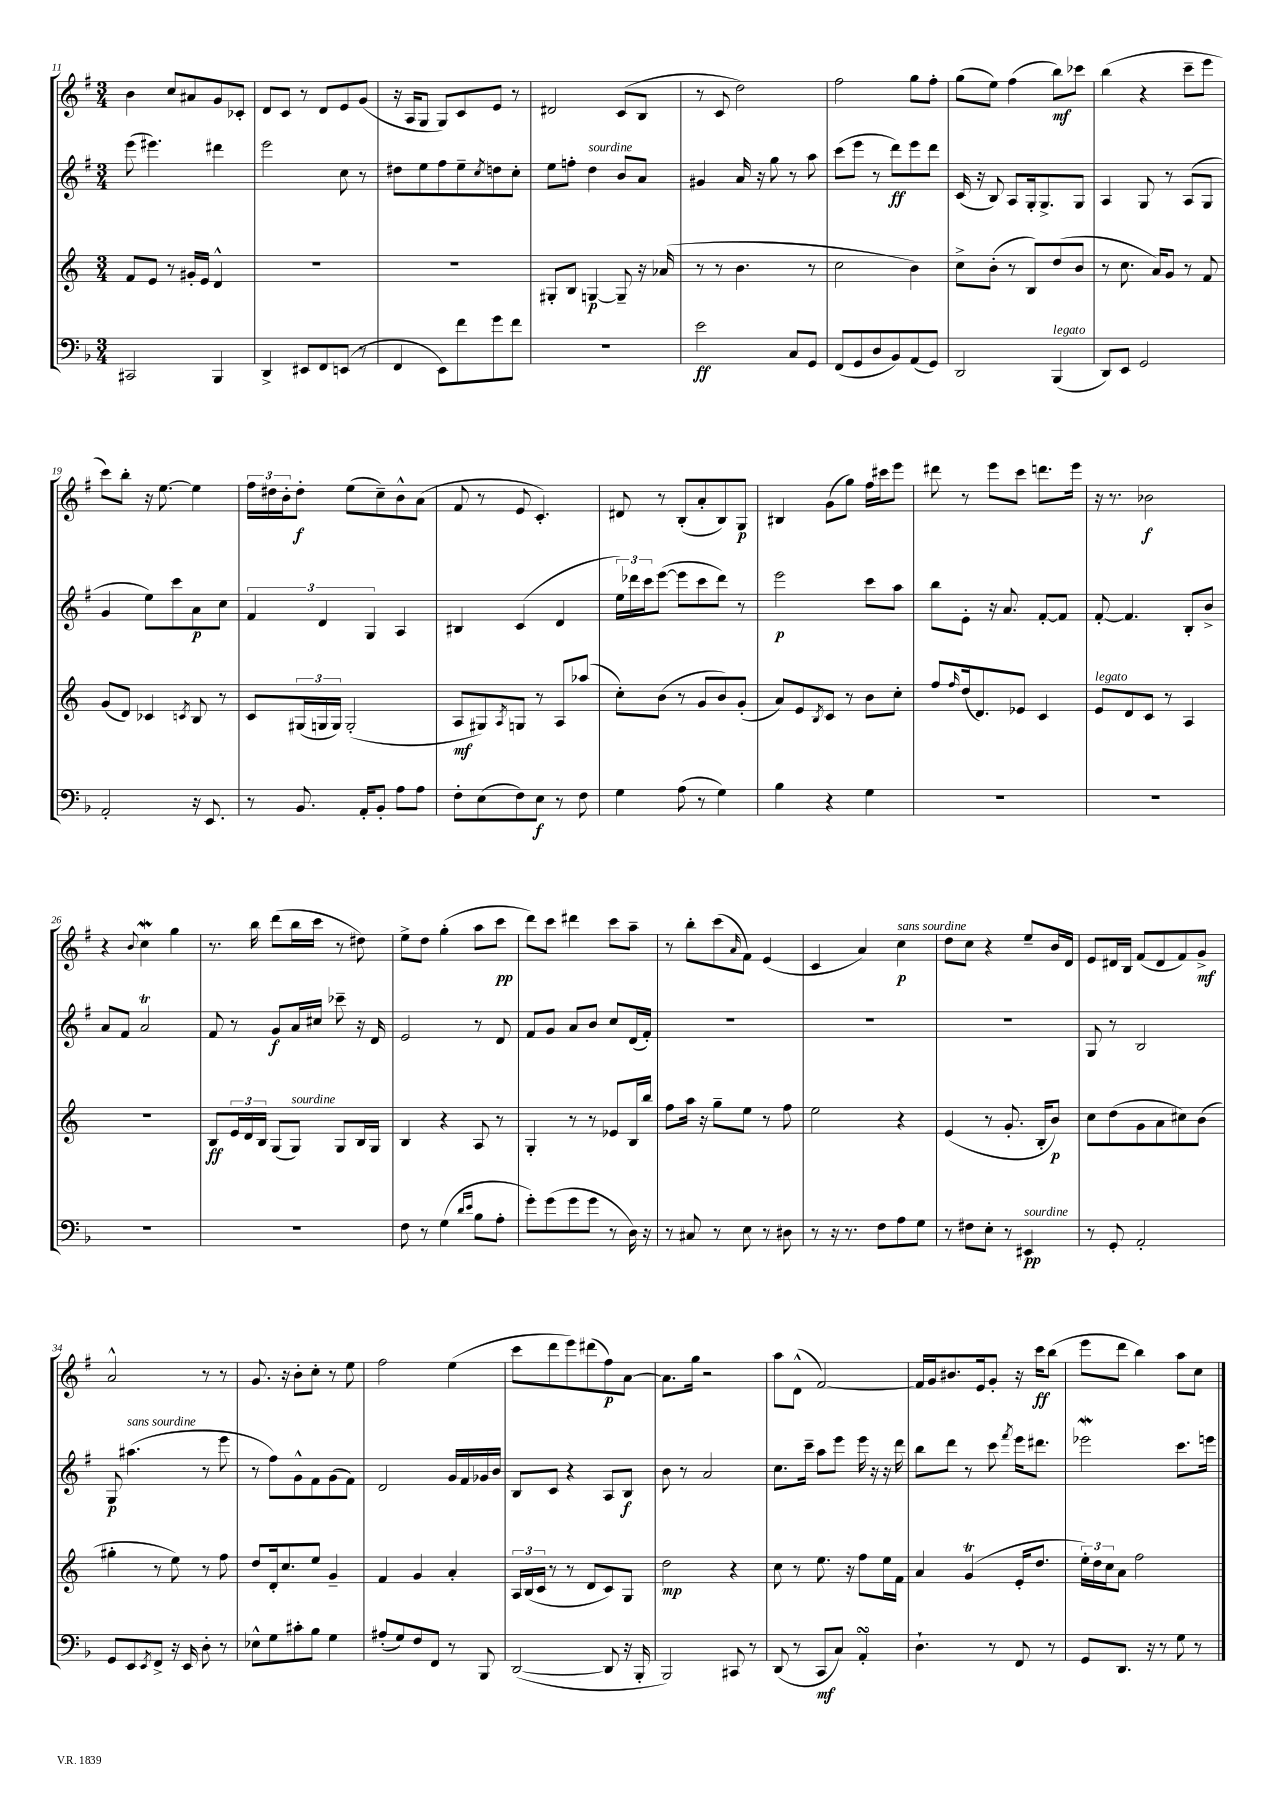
<<
\new StaffGroup <<
\new Staff = "s0" {
    \clef treble \key g \major \numericTimeSignature \time 3/4
    b'4 c''8 ais'8 g'8 ces'8-. |
    d'8 c'8 r8 d'8 e'8 g'8( |
    r16 a16 g8 g8) c'8 e'8 r8 |
    dis'2 c'8( b8 |
    r8 c'8 d''2) |
    fis''2 g''8 fis''8-. |
    g''8( e''8) fis''4( b''8\mf) ces'''8 |
    b''4( r4 c'''8-- e'''8 |
    c'''8) b''8-. r16 e''8.~ e''4 |
    \tuplet 3/2 { fis''16 dis''16 b'16-. } dis''8-.\f e''8( c''8--) b'8-^ a'8( |
    fis'8 r8 e'8 c'4.-.) |
    dis'8 r8 b8-.( a'8-. b8) g8\p |
    bis4 g'8( g''8) fis''16 cis'''16 e'''8 |
    dis'''8 r8 e'''8 c'''8 d'''8. e'''16 |
    r16 r8. bes'2\f |
    r4 \appoggiatura { b'8 } c''4\mordent g''4 |
    r8. b''16 d'''8( b''16 c'''16 r8 dis''8) |
    e''8-> d''8 g''4-.( a''8 c'''8\pp |
    d'''8) c'''8 dis'''4 c'''8 a''8-- |
    r8 b''8-. c'''8( \grace { a'16 } fis'8) e'4( |
    c'4 a'4) c''4\p^\markup { \italic "sans sourdine" } |
    d''8 c''8 r4 e''8-- b'16 d'16 |
    e'8 dis'16 b16 fis'8( dis'8 fis'8) g'8->\mf |
    a'2-^ r8 r8 |
    g'8. r16 b'8-. c''8-. r8 e''8 |
    fis''2 e''4( |
    c'''8 d'''8 e'''8) dis'''8( fis''8\p) a'8~ |
    a'8. g''16 r2 |
    a''8 d'8-^( fis'2~) |
    fis'16 g'16 bis'8. e'16 g'8-. r16 c'''16\ff b''8( |
    e'''8 d'''8 b''4) a''8 c''8 \bar "|." |
}
\new Staff = "s1" {
    \clef treble \key g \major \numericTimeSignature \time 3/4
    e'''8( eis'''4.) dis'''4 |
    e'''2 c''8 r8 |
    dis''8 e''8 fis''8 e''8-- \acciaccatura { c''8 } d''8 c''8-. |
    e''8 f''8-. d''4^\markup { \italic "sourdine" } b'8 a'8 |
    gis'4 a'16 r16 g''8 r8 a''8 |
    c'''8( e'''8 r8 d'''8\ff) e'''8 d'''8 |
    c'16( r16 b8) a8 g16-. g8.-> g8 |
    a4 g8 r8 a8( g8 |
    g'4 e''8) c'''8 a'8\p c''8 |
    \tuplet 3/2 { fis'4 d'4 g4 } a4 |
    bis4 c'4( d'4 |
    \tuplet 3/2 { e''16) des'''16 c'''16 } e'''8~( e'''8 c'''8 des'''8) r8 |
    e'''2\p c'''8 a''8 |
    b''8 e'8-. r16 a'8. fis'8~-. fis'8 |
    fis'8~-. fis'4. b8-. b'8-> |
    a'8 fis'8 a'2\trill |
    fis'8 r8 g'8\f a'16 cis''16 ces'''8-- r16 d'16 |
    e'2 r8 d'8 |
    fis'8 g'8 a'8 b'8 c''8 d'16( fis'16-.) |
    R2. |
    R2. |
    R2. |
    g8 r8 b2 |
    g8\p ais''4.^\markup { \italic "sans sourdine" }( r8 e'''8 |
    r8 fis''8) g'8-^ fis'8 g'8( fis'8) |
    d'2 g'16 fis'16 ges'16 b'16 |
    b8 c'8 r4 a8 b8\f |
    b'8 r8 a'2 |
    c''8. c'''16-- a''8 e'''8 e'''16 r16 r16 d'''16 |
    b''8 d'''8 r8 c'''8 \acciaccatura { fis'''8 } e'''16 dis'''8. |
    ees'''2\mordent c'''8. e'''16 \bar "|." |
}
\new Staff = "s2" {
    \clef treble \key c \major \numericTimeSignature \time 3/4
    f'8 e'8 r8 gis'16-. e'16 d'4-^ |
    R2. |
    R2. |
    gis8-. b8 g4~\p g8-- r16 aes'16( |
    r8 r8 b'4. r8 |
    c''2 b'4) |
    c''8-> b'8-.( r8 b8) d''8( b'8 |
    r8 c''8. a'16) g'8 r8 f'8 |
    g'8( d'8) ces'4 \acciaccatura { c'8 } b8 r8 |
    c'8 \tuplet 3/2 { gis16( g16 g16) } g2-.( |
    a8\mf gis8) \acciaccatura { a8 } g8 r8 a8 aes''8( |
    c''8-.) b'8( r8 g'8 b'8) g'8-.( |
    a'8) e'8 \acciaccatura { b8 } c'8 r8 b'8 c''8-. |
    f''8 \grace { f''16 } d''16( d'8.) ees'8 c'4 |
    e'8^\markup { \italic "legato" } d'8 c'8 r8 a4 |
    R2. |
    b8\ff \tuplet 3/2 { e'16 d'16 b16 } g8( g8^\markup { \italic "sourdine" }) g8 b16 g16 |
    b4 r4 a8 r8 |
    g4-. r8 r8 ees'8 b16 b''16 |
    f''8 a''16 r16 g''8-- e''8 r8 f''8 |
    e''2 r4 |
    e'4( r8 g'8.-. b16-. b'8\p) |
    c''8 d''8( g'8 a'8 cis''8) b'8( |
    gis''4-. r8 e''8) r8 f''8 |
    d''8 d'16-. c''8. e''8 g'4-- |
    f'4 g'4 a'4-. |
    \tuplet 3/2 { a16 b16( c'16 } r8 r8 d'8 c'8) g8 |
    d''2\mp r4 |
    c''8 r8 e''8. r16 f''8 e''16 f'16 |
    a'4 g'4\trill( e'16-. d''8. |
    \tuplet 3/2 { e''16-.) d''16 c''16 } a'8 f''2 \bar "|." |
}
\new Staff = "s3" {
    \clef bass \key f \major \numericTimeSignature \time 3/4
    cis,2 bes,,4 |
    d,4-> eis,8 f,8 e,8( r8 |
    f,4 e,8) f'8 g'8 f'8 |
    R2. |
    e'2\ff c8 g,8 |
    f,8( g,8 d8 bes,8) a,8( g,8) |
    d,2 bes,,4^\markup { \italic "legato" }( |
    d,8) e,8 g,2 |
    a,2-. r16 e,8. |
    r8 bes,8. a,16-. bes,8-. a8 a8 |
    f8-. e8( f8) e8\f r8 f8 |
    g4 a8( r8 g4) |
    bes4 r4 g4 |
    R2. |
    R2. |
    R2. |
    R2. |
    f8 r8 g4( \grace { d'16 e'16 } bes8 a8-. |
    g'8-.) g'8( g'8 g'8 r8 d16) r16 |
    r8 cis8 r8 e8 r8 dis8 |
    r8 r16 r8. f8 a8 g8 |
    r8 fis8 e8-. r8 eis,4\pp^\markup { \italic "sourdine" } |
    r8 g,8-. a,2-. |
    g,8 e,8 \acciaccatura { e,8 } f,8-> r16 e,16 d8-. r8 |
    ees8-^ g8 cis'8-. bes8 g4 |
    ais8-.( g8) f8 f,8 r8 bes,,8 |
    d,2~( d,8 r16 bes,,16-. |
    bes,,2) cis,8 r8 |
    d,8( r8 c,8\mf c8) a,4-.\turn |
    d4.-! r8 f,8 r8 |
    g,8 d,8. r16 r8 g8 r8 \bar "|." |
}
>>
>>
\layout { \context { \Score currentBarNumber = #11 } }
